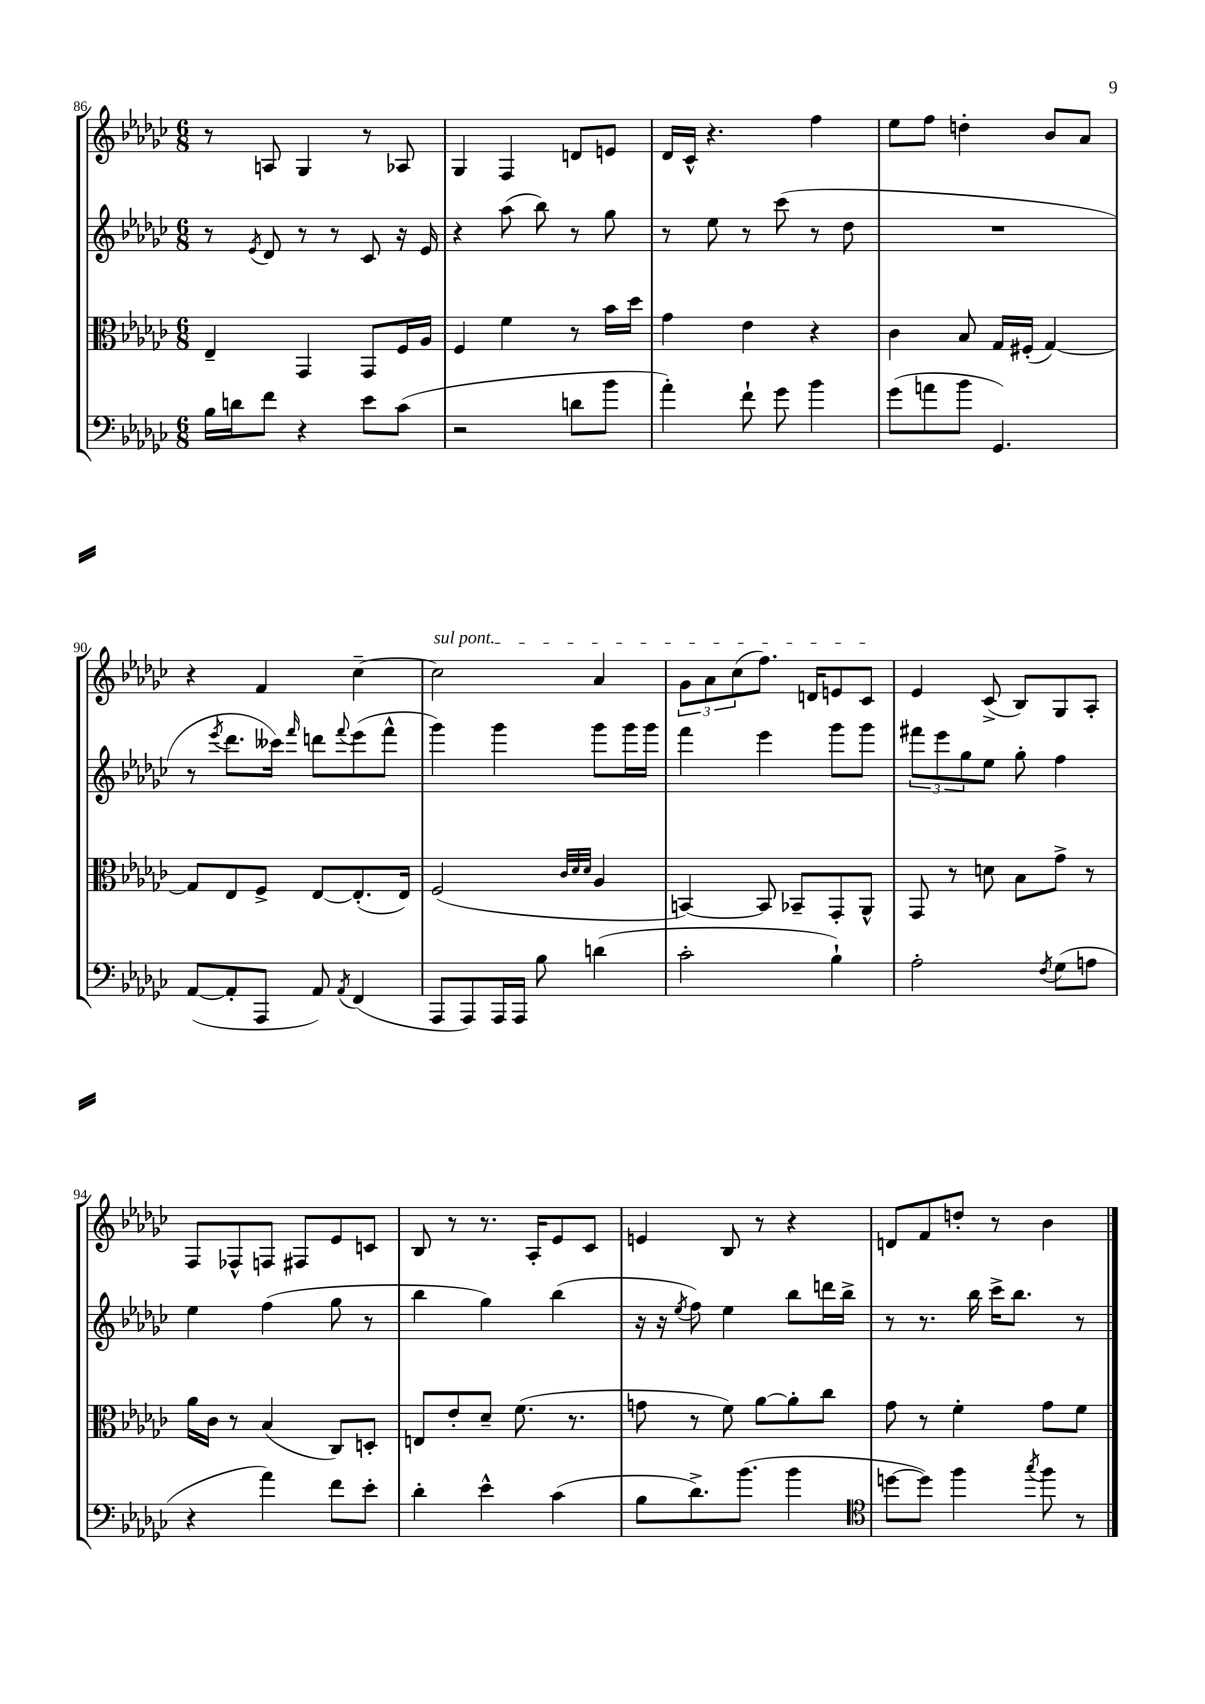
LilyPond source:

<<
\new StaffGroup <<
\new Staff = "s0" {
    \clef treble \key ges \major \numericTimeSignature \time 6/8
    r8 a8 ges4 r8 aes8 |
    ges4 f4 d'8 e'8 |
    des'16 ces'16-^ r4. f''4 |
    ees''8 f''8 d''4-. bes'8 aes'8 |
    r4 f'4 ces''4~-- |
    \once \override TextSpanner.bound-details.left.text = \markup { \italic "sul pont." } ces''2\startTextSpan aes'4 |
    \tuplet 3/2 { ges'8 aes'8 ces''8( } f''8.) d'16 e'8 ces'8\stopTextSpan |
    ees'4 ces'8->( bes8) ges8 aes8-. |
    f8 fes8-^ f8 fis8 ees'8 c'8 |
    bes8 r8 r8. aes16-. ees'8 ces'8 |
    e'4 bes8 r8 r4 |
    d'8 f'8 d''8-. r8 bes'4 \bar "|." |
}
\new Staff = "s1" {
    \clef treble \key ges \major \numericTimeSignature \time 6/8
    r8 \acciaccatura { ees'8 } des'8 r8 r8 ces'8 r16 ees'16 |
    r4 aes''8( bes''8) r8 ges''8 |
    r8 ees''8 r8 ces'''8( r8 des''8 |
    R2. |
    r8 \acciaccatura { ees'''8 } des'''8. ceses'''16) \grace { f'''16 } d'''8 \appoggiatura { f'''8 } ees'''8( f'''8-^ |
    ges'''4) ges'''4 ges'''8 ges'''16 ges'''16 |
    f'''4 ees'''4 ges'''8 ges'''8 |
    \tuplet 3/2 { fis'''8 ees'''8 ges''8 } ees''8 ges''8-. f''4 |
    ees''4 f''4( ges''8 r8 |
    bes''4 ges''4) bes''4( |
    r16 r16 \acciaccatura { ees''8 } f''8) ees''4 bes''8 d'''16 bes''16-> |
    r8 r8. bes''16 ces'''16-> bes''8. r8 \bar "|." |
}
\new Staff = "s2" {
    \clef alto \key ges \major \numericTimeSignature \time 6/8
    ees4-- ges,4 ges,8 f16 aes16 |
    f4 f'4 r8 bes'16 des''16 |
    ges'4 ees'4 r4 |
    ces'4 bes8 ges16 fis16-.( ges4~) |
    ges8 ees8 f8-> ees8~ ees8.-.( ees16) |
    f2( \grace { ces'32 des'32 des'32 } aes4 |
    b,4~) b,8 bes,8-- ges,8-. aes,8-^ |
    ges,8 r8 d'8 bes8 ges'8-> r8 |
    aes'16 ces'16 r8 bes4( ces8) d8-. |
    e8 ees'8-. des'8-- f'8.( r8. |
    g'8 r8 f'8) aes'8~ aes'8-. ces''8 |
    ges'8 r8 f'4-. ges'8 f'8 \bar "|." |
}
\new Staff = "s3" {
    \clef bass \key ges \major \numericTimeSignature \time 6/8
    bes16 d'16 f'8 r4 ees'8 ces'8( |
    r2 d'8 bes'8 |
    aes'4-.) f'8-! ges'8 bes'4 |
    ges'8( a'8 bes'8 ges,4.) |
    aes,8~( aes,8-. aes,,8 aes,8) \acciaccatura { aes,8 } f,4( |
    aes,,8 aes,,8) aes,,16 aes,,16 bes8 d'4( |
    ces'2-. bes4-!) |
    aes2-. \acciaccatura { f8 } ges8( a8 |
    r4 aes'4) f'8 ees'8-. |
    des'4-. ees'4-^ ces'4( |
    bes8 des'8.->) bes'8.( bes'4 |
    \clef tenor d''8~ d''8) f''4 \acciaccatura { ges''8 } f''8 r8 \bar "|." |
}
>>
>>
\layout { \context { \Score currentBarNumber = #86 } }
